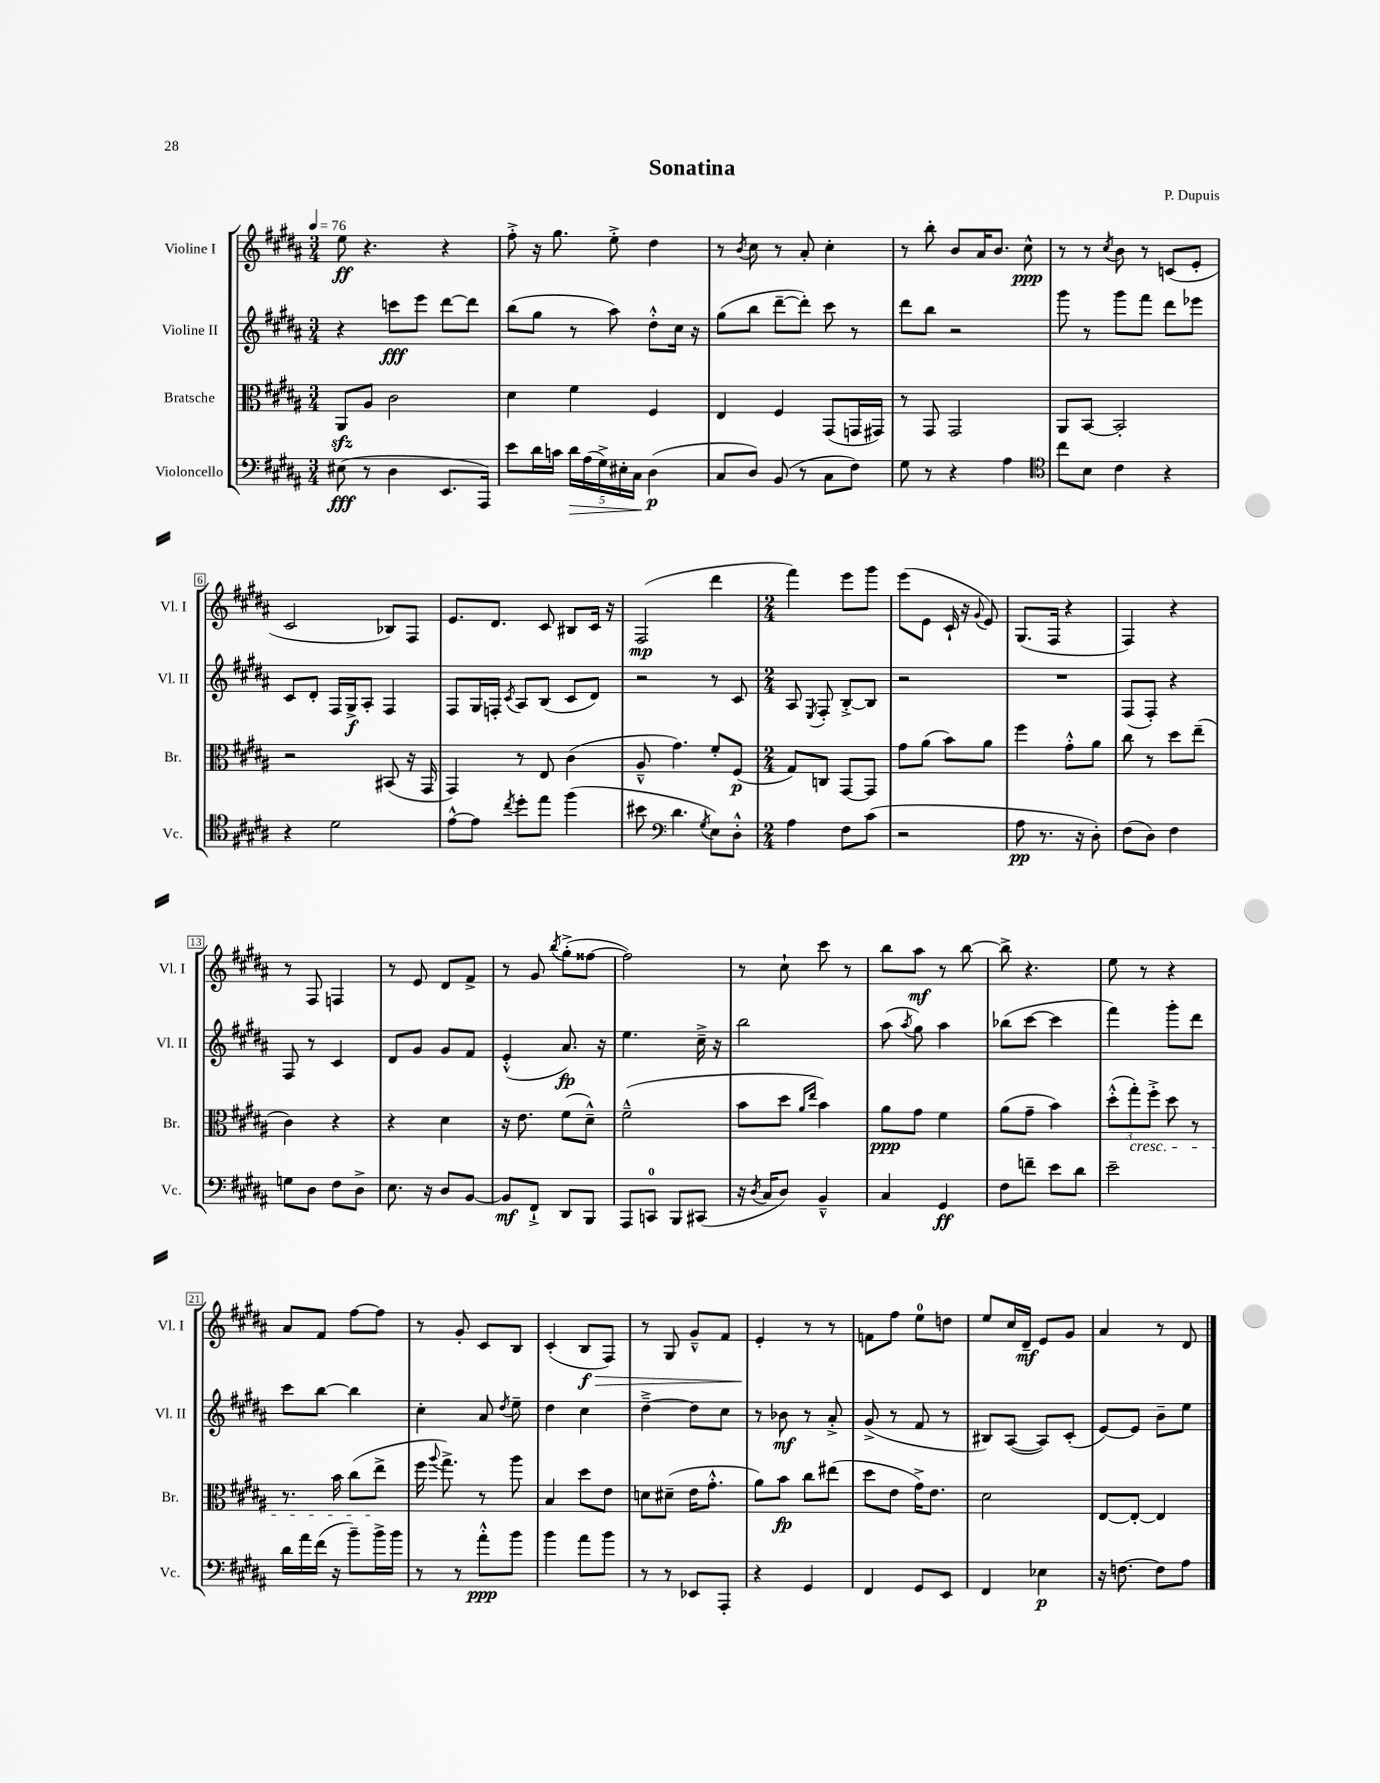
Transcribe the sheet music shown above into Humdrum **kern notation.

**kern	**dynam	**kern	**dynam	**kern	**dynam	**kern	**dynam
*part4	*part4	*part3	*part3	*part2	*part2	*part1	*part1
*staff4	*staff4	*staff3	*staff3	*staff2	*staff2	*staff1	*staff1
*I"Violoncello	*	*I"Bratsche	*	*I"Violine II	*	*I"Violine I	*
*I'Vc.	*	*I'Br.	*	*I'Vl. II	*	*I'Vl. I	*
*clefF4	*	*clefC3	*	*clefG2	*	*clefG2	*
*k[f#c#g#d#a#]	*	*k[f#c#g#d#a#]	*	*k[f#c#g#d#a#]	*	*k[f#c#g#d#a#]	*
*M3/4	*	*M3/4	*	*M3/4	*	*M3/4	*
*MM76	*	*MM76	*	*MM76	*	*MM76	*
=1	=1	=1	=1	=1	=1	=1	=1
(8E#X\	fff	8AA#zz/L	.	4r	.	8ee\	ff
8r	.	8A#/J	.	.	.	4.r	.
4D#\	.	2c#\	.	8cccn\L	fff	.	.
.	.	.	.	8eee\J	.	.	.
8.EE/L	.	.	.	[8ddd#\L	.	4r	.
.	.	.	.	8ddd#\J]	.	.	.
16AAA#/Jk)	.	.	.	.	.	.	.
=2	=2	=2	=2	=2	=2	=2	=2
8e\L	.	4d#\	.	(8bb\L	.	8ff#'^\	.
16d#\L	.	.	.	8gg#\J	.	16r	.
16cn\JJ	.	.	.	.	.	8.gg#\	.
!	!LO:HP:b	!	!	!	!	!	!
20d#\LL	>	4f#\	.	8r	.	.	.
(20A#\	.	.	.	.	.	.	.
20G#^\)	.	.	.	.	.	.	.
.	.	.	.	8aa#\)	.	8ee'^\	.
20E#X'\	.	.	.	.	.	.	.
20C#\JJ	.	.	.	.	.	.	.
(4D#\	] p	4F#/	.	8dd#'^^\L	.	4dd#\	.
.	.	.	.	16cc#\Jk	.	.	.
.	.	.	.	16r	.	.	.
=3	=3	=3	=3	=3	=3	=3	=3
8C#/L	.	4E/	.	(8gg#\L	.	8r	.
.	.	.	.	.	.	8qb/	.
8D#/J)	.	.	.	8bb\J	.	8cc#\	.
(8BB/	.	4F#/	.	[8ddd#~\L	.	8r	.
8r	.	.	.	8ddd#'\J])	.	8a#'/	.
8C#\L	.	(8GG#/L	.	8ccc#\	.	4cc#'\	.
8F#\J)	.	16GGn/L	.	8r	.	.	.
.	.	16GG#X/JJ)	.	.	.	.	.
=4	=4	=4	=4	=4	=4	=4	=4
8G#\	.	8r	.	8ddd#\L	.	8r	.
8r	.	8GG#/	.	8bb\J	.	8bb'\	.
4r	.	2GG#/	.	2r	.	8b/L	.
.	.	.	.	.	.	16a#/K	.
.	.	.	.	.	.	8.b/J	.
4A#\	.	.	.	.	.	.	.
.	.	.	.	.	.	8cc#^^\	ppp
=5	=5	=5	=5	=5	=5	=5	=5
*clefC4	*	*	*	*	*	*	*
8cc#\L	.	8AA#/L	.	8ggg#\	.	8r	.
8B\J	.	[8BB/J	.	8r	.	8r	.
.	.	.	.	.	.	8qcc#/	.
4c#\	.	2BB'/]	.	8ggg#\L	.	8b\	.
.	.	.	.	8fff#\J	.	8r	.
4r	.	.	.	8ddd#\L	.	(8cn/L	.
.	.	.	.	8eee-X\J	.	8e'/J	.
!!LO:LB:g=z
=6	=6	=6	=6	=6	=6	=6	=6
4r	.	2r	.	8c#/L	.	2c#/	.
.	.	.	.	8d#'/J	.	.	.
2d#\	.	.	.	16F#/LL	.	.	.
.	.	.	.	16G#^/J	f	.	.
.	.	.	.	8A#'/J	.	.	.
.	.	(8BB#X/	.	4F#/	.	8B-X/L)	.
.	.	16r	.	.	.	8F#/J	.
.	.	16GG#/	.	.	.	.	.
=7	=7	=7	=7	=7	=7	=7	=7
[8e^^\L	.	4GG#/)	.	8F#/L	.	8.e/L	.
8e\J]	.	.	.	16G#/L	.	.	.
.	.	.	.	16Fn'/JJ	.	8.d#/J	.
8qcc#/	.	.	.	8qc#/	.	.	.
8dd#'\L	.	8r	.	8A#/L	.	.	.
8ee\J	.	8E/	.	(8B/J	.	8c#/	.
(4ff#\	.	(4c#\	.	8c#/L	.	8B#X/L	.
.	.	.	.	8d#/J)	.	16c#/Jk	.
.	.	.	.	.	.	16r	.
=8	=8	=8	=8	=8	=8	=8	=8
8b#X\	.	8A#~^^/	.	2r	.	(2F#/	mp
*clefF4	*	*	*	*	*	*	*
4.d#\	.	4.g#\)	.	.	.	.	.
8qG#/	.	.	.	.	.	.	.
8E\L)	.	8f#'/L	.	8r	.	4ddd#\	.
8D#'^^\J	.	(8F#/J	p	8c#/	.	.	.
=9	=9	=9	=9	=9	=9	=9	=9
*M2/4	*	*M2/4	*	*M2/4	*	*M2/4	*
4A#\	.	8G#/L)	.	8A#/	.	4fff#\)	.
.	.	.	.	8qE/	.	.	.
.	.	8Cn/J	.	8F#'/	.	.	.
8F#\L	.	[8GG#/L	.	[8B'^/L	.	8eee\L	.
(8c#\J	.	8GG#/J]	.	8B/J]	.	8ggg#\J	.
=10	=10	=10	=10	=10	=10	=10	=10
2r	.	8g#\L	.	2r	.	(8eee\L	.
.	.	(8a#\J	.	.	.	8e\J	.
.	.	8b\L)	.	.	.	16c#`/	.
.	.	.	.	.	.	16r	.
.	.	.	.	.	.	8qqg#/	.
.	.	8a#\J	.	.	.	8e/)	.
=11	=11	=11	=11	=11	=11	=11	=11
8A#\	pp	4ff#\	.	2r	.	(8.G#/L	.
8.r	.	.	.	.	.	.	.
.	.	.	.	.	.	16F#/Jk	.
.	.	8g#'^^\L	.	.	.	4r	.
16r	.	.	.	.	.	.	.
8D#'\)	.	8a#\J	.	.	.	.	.
=12	=12	=12	=12	=12	=12	=12	=12
(8F#\L	.	8cc#\	.	(8F#/L	.	4F#/)	.
8D#\J)	.	8r	.	8F#'/J)	.	.	.
4F#\	.	8dd#\L	.	4r	.	4r	.
.	.	(8ee~\J	.	.	.	.	.
!!LO:LB:g=z
=13	=13	=13	=13	=13	=13	=13	=13
8Gn\L	.	4c#\)	.	8F#/	.	8r	.
8D#\J	.	.	.	8r	.	8F#/	.
8F#\L	.	4r	.	4c#/	.	4Fn/	.
8D#^\J	.	.	.	.	.	.	.
=14	=14	=14	=14	=14	=14	=14	=14
8.E\	.	4r	.	8d#/L	.	8r	.
.	.	.	.	8g#/J	.	8e/	.
16r	.	.	.	.	.	.	.
8D#/L	.	4d#\	.	8g#/L	.	8d#/L	.
[8BB/J	.	.	.	8f#/J	.	8f#^/J	.
=15	=15	=15	=15	=15	=15	=15	=15
8BB/L]	mf	16r	.	(4e'^^/	.	8r	.
.	.	8.e\	.	.	.	.	.
8FF#`^/J	.	.	.	.	.	8g#/	.
.	.	.	.	.	.	8qbb/	.
8DD#/L	.	(8f#\L	.	8.a#/)	fp	(8gg#'^\L	.
8BBB/J	.	8d#~^^\J)	.	.	.	[8ff##X\J	.
.	.	.	.	16r	.	.	.
=16	=16	=16	=16	=16	=16	=16	=16
8AAA#/L	.	(2f#~^^\	.	4.ee\	.	2ff##\])	.
8CCn/J	.	.	.	.	.	.	.
8BBB/L	.	.	.	.	.	.	.
(8CC#X/J	.	.	.	16cc#~^\	.	.	.
.	.	.	.	16r	.	.	.
=17	=17	=17	=17	=17	=17	=17	=17
16r	.	8b\L	.	2bb\	.	8r	.
8qD#/	.	.	.	.	.	.	.
16C#/KL	.	.	.	.	.	.	.
8D#/J)	.	8dd#\J	.	.	.	8cc#`\	.
.	.	16qqa#/LL	.	.	.	.	.
.	.	16qqee/JJ	.	.	.	.	.
4BB~^^/	.	4b\)	.	.	.	8ccc#\	.
.	.	.	.	.	.	8r	.
=18	=18	=18	=18	=18	=18	=18	=18
4C#/	.	8a#\L	ppp	(8aa#\	.	8bb\L	.
.	.	.	.	8qaa#/	.	.	.
.	.	8g#\J	.	8gg#\)	.	8aa#\J	mf
4GG#/	ff	4f#\	.	4aa#\	.	8r	.
.	.	.	.	.	.	[8bb\	.
=19	=19	=19	=19	=19	=19	=19	=19
8F#\L	.	(8a#\L	.	(8bb-X\L	.	8bb^\]	.
8fn~\J	.	8g#~\J	.	[8ccc#\J	.	4.r	.
8e\L	.	4b\)	.	4ccc#\]	.	.	.
8d#\J	.	.	.	.	.	.	.
=20	=20	=20	=20	=20	=20	=20	=20
2e~\	.	(12dd#'^^\L	.	4fff#\)	.	8ee\	.
!	!	!LO:TX:b:i:t=cresc.	!	!	!	!	!
.	.	12gg#'\)	.	.	.	.	.
.	.	.	.	.	.	8r	.
.	.	12ff#'^\J	.	.	.	.	.
.	.	8dd#\	.	8ggg#'\L	.	4r	.
.	.	8r	.	8ddd#\J	.	.	.
!!LO:LB:g=z
=21	=21	=21	=21	=21	=21	=21	=21
16d#\LL	.	8.r	.	8ccc#\L	.	8a#/L	.
16a#\	.	.	.	.	.	.	.
(16f#\JJ	.	.	.	[8bb\J	.	8f#/J	.
16r	.	16b\	.	.	.	.	.
8b~\L)	.	(8cc#\L	.	4bb\]	.	[8ff#\L	.
16b^\L	.	8ee^\J	.	.	.	8ff#\J]	.
16b\JJ	.	.	.	.	.	.	.
=22	=22	=22	=22	=22	=22	=22	=22
8r	.	16ff#\	.	4cc#'\	.	8r	.
.	.	8qqaa#/	.	.	.	.	.
.	.	8.gg#^\)	.	.	.	.	.
8r	.	.	.	.	.	8g#'/	.
8a#'^^\L	ppp	8r	.	8a#/	.	8c#/L	.
.	.	.	.	8qdd#/	.	.	.
8b\J	.	8aa#\	.	8ee~\	.	8B/J	.
=23	=23	=23	=23	=23	=23	=23	=23
4b\	.	4B/	.	4dd#\	.	(4c#'/	.
!	!	!	!	!	!	!	!LO:HP:b
8a#\L	.	8dd#\L	.	4cc#\	.	8B/L	> f
8b\J	.	8e\J	.	.	.	8F#/J)	.
=24	=24	=24	=24	=24	=24	=24	=24
8r	.	8dn\L	.	[4dd#~^\	.	8r	.
8r	.	(8d#X~\J	.	.	.	8G#/	.
8EE-X/L	.	16e\KL	.	8dd#\L]	.	8g#~^^/L	.
.	.	8.g#'^^\J	.	.	.	.	.
8AAA#'/J	.	.	.	8cc#\J	.	8f#/J	.
=25	=25	=25	=25	=25	=25	=25	=25
4r	.	8a#\L)	.	8r	.	4e'/	.
.	.	8b\J	fp	8b-X\	mf	.	.
4GG#/	.	8cc#\L	.	8r	.	8r	]
.	.	(8ee#X\J	.	8a#'^/	.	8r	.
=26	=26	=26	=26	=26	=26	=26	=26
4FF#/	.	8dd#\L	.	(8g#^/	.	8fn\L	.
.	.	8e\J	.	8r	.	8ff#\J	.
8GG#/L	.	16g#^\KL)	.	8f#/	.	8ee\L	.
.	.	8.e\J	.	.	.	.	.
8EE/J	.	.	.	8r	.	8ddn\J	.
=27	=27	=27	=27	=27	=27	=27	=27
4FF#/	.	2d#\	.	8B#X/L)	.	8ee/L	.
.	.	.	.	([8A#/J	.	16cc#/L	.
.	.	.	.	.	.	16d#~/JJ	mf
4E-X\	p	.	.	8A#/L])	.	8e/L	.
.	.	.	.	(8c#'/J	.	8g#/J	.
=28	=28	=28	=28	=28	=28	=28	=28
16r	.	[8E/L	.	[8e/L)	.	4a#/	.
[8.Fn\	.	.	.	.	.	.	.
.	.	8E'/J_	.	8e/J]	.	.	.
8F\L]	.	4E/]	.	8b~\L	.	8r	.
8A#\J	.	.	.	8ee\J	.	8d#/	.
==	==	==	==	==	==	==	==
*-	*-	*-	*-	*-	*-	*-	*-
